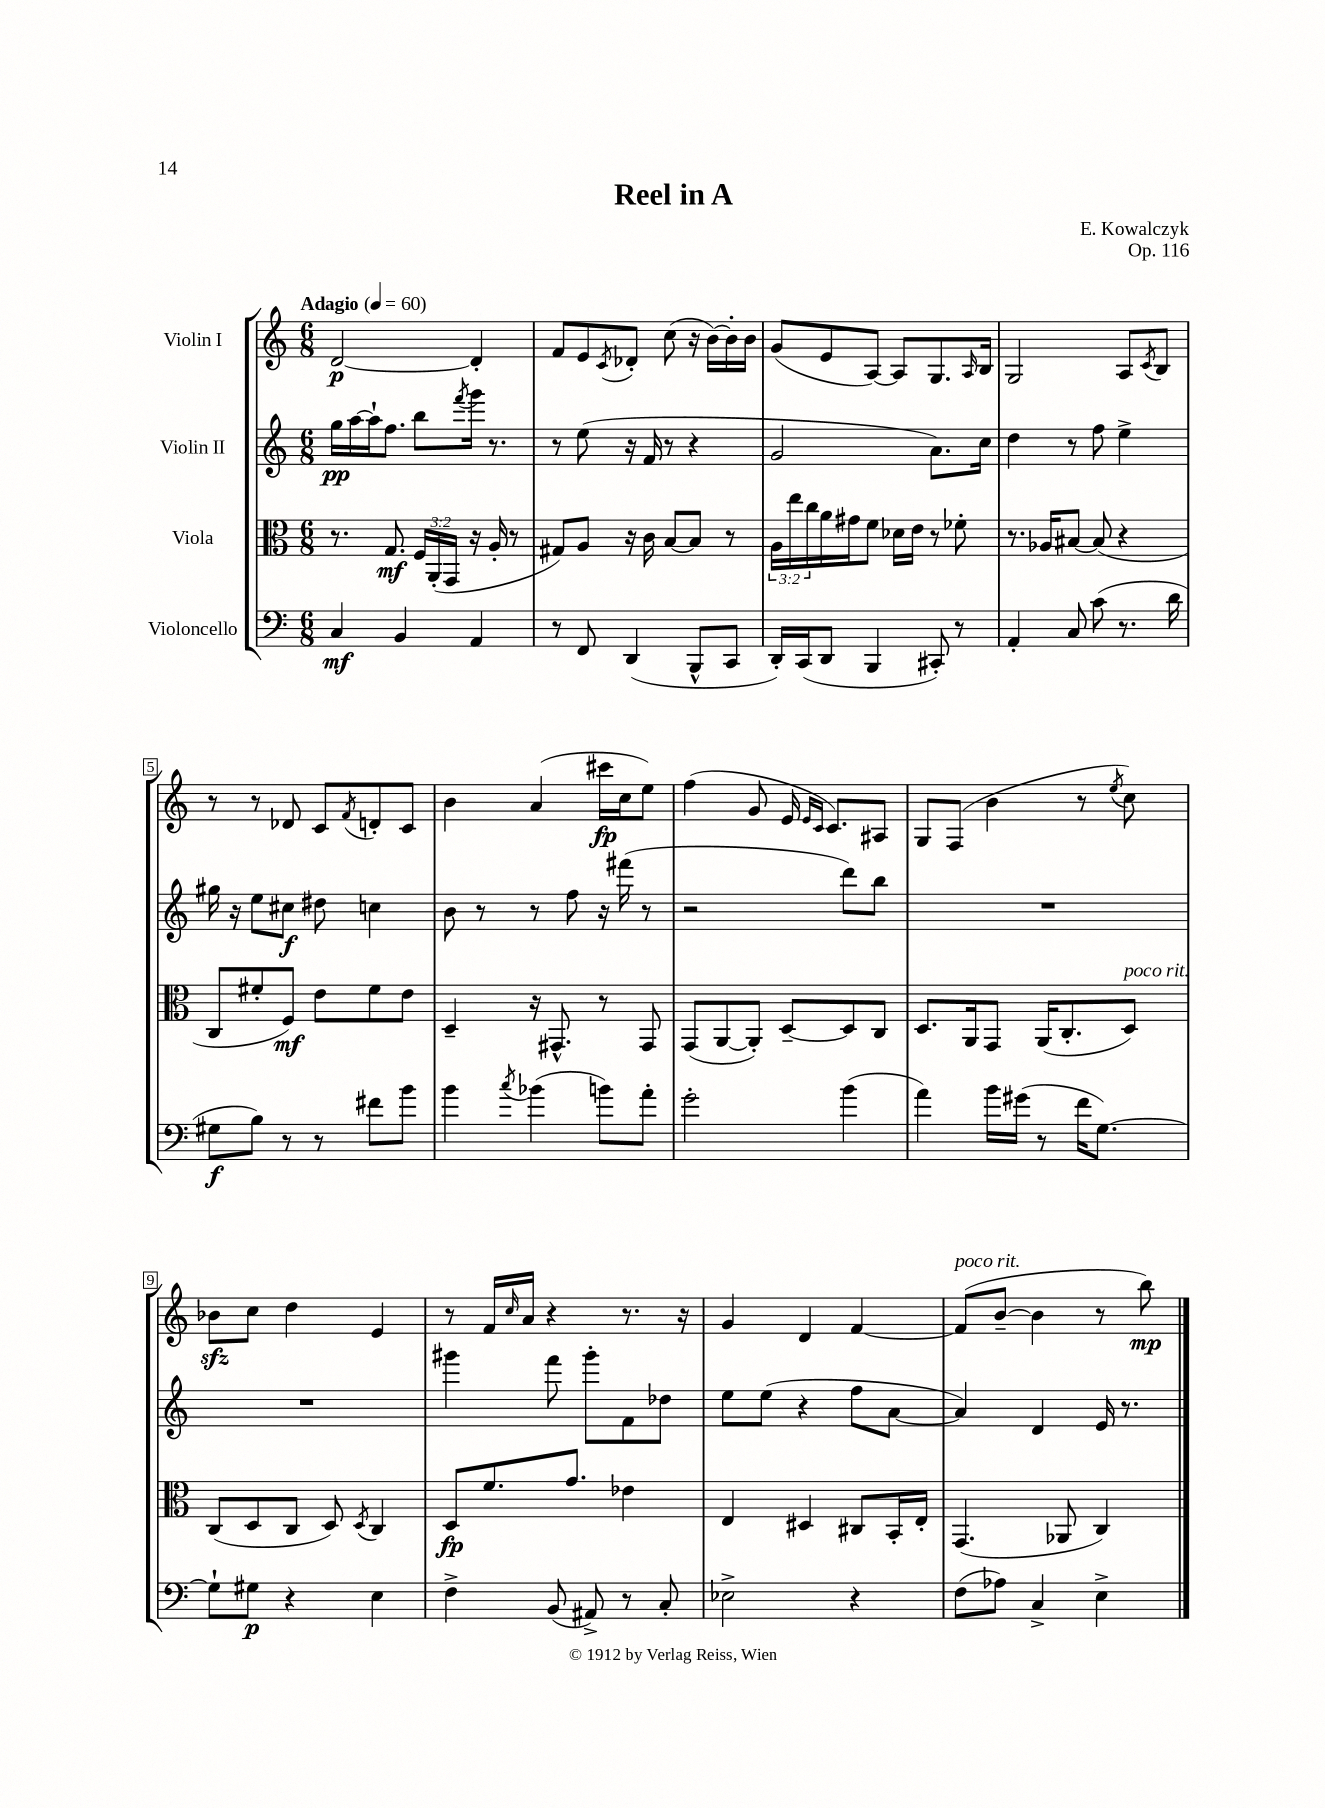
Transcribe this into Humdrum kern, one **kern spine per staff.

**kern	**dynam	**kern	**dynam	**kern	**dynam	**kern	**dynam
*part4	*part4	*part3	*part3	*part2	*part2	*part1	*part1
*staff4	*staff4	*staff3	*staff3	*staff2	*staff2	*staff1	*staff1
*I"Violoncello	*	*I"Viola	*	*I"Violin II	*	*I"Violin I	*
*clefF4	*	*clefC3	*	*clefG2	*	*clefG2	*
*k[]	*	*k[]	*	*k[]	*	*k[]	*
*M6/8	*	*M6/8	*	*M6/8	*	*M6/8	*
*MM60	*	*MM60	*	*MM60	*	*MM60	*
=1	=1	=1	=1	=1	=1	=1	=1
!	!	!	!	!	!	!LO:TX:a:B:t=Adagio	!
4C/	mf	8.r	.	16gg\LL	pp	[2d/	p
.	.	.	.	[16aa\	.	.	.
.	.	.	.	16aa`\J]	.	.	.
.	.	8.G/	mf	8.ff\J	.	.	.
4BB/	.	.	.	.	.	.	.
.	.	24F/LL	.	8bb\L	.	.	.
.	.	(24AA'/	.	.	.	.	.
.	.	24GG/JJ	.	.	.	.	.
.	.	.	.	8qfff/	.	.	.
4AA/	.	16r	.	16ggg\Jk	.	4d'/]	.
.	.	16A'/	.	8.r	.	.	.
.	.	8r	.	.	.	.	.
=2	=2	=2	=2	=2	=2	=2	=2
8r	.	8G#X/L)	.	8r	.	8f/L	.
8FF/	.	8A/J	.	(8ee\	.	8e/	.
.	.	.	.	.	.	8qc/	.
(4DD/	.	16r	.	16r	.	8d-X'/J	.
.	.	16c\	.	16f/	.	.	.
.	.	[8B/L	.	8r	.	(8cc\	.
8BBB^^/L	.	8B/J]	.	4r	.	16r	.
.	.	.	.	.	.	[16b\LL)	.
8CC/J	.	8r	.	.	.	16b'\]	.
.	.	.	.	.	.	16b\JJ	.
=3	=3	=3	=3	=3	=3	=3	=3
16DD'/LL)	.	24A\LL	.	2g/	.	(8g/L	.
.	.	24ee\	.	.	.	.	.
(16CC/J	.	.	.	.	.	.	.
.	.	24cc\	.	.	.	.	.
8DD/J	.	16a\	.	.	.	8e/	.
.	.	16g#X\J	.	.	.	.	.
4BBB/	.	8f\J	.	.	.	[8A/J)	.
.	.	16d-X\LL	.	.	.	8A/L]	.
.	.	16e\JJ	.	.	.	.	.
8CC#X'/)	.	8r	.	8.a\L)	.	8.G/	.
8r	.	8f-X'\	.	.	.	.	.
.	.	.	.	.	.	16qqA/	.
.	.	.	.	16cc\Jk	.	16B/Jk	.
=4	=4	=4	=4	=4	=4	=4	=4
4AA'/	.	8.r	.	4dd\	.	2G/	.
.	.	16A-X/KL	.	.	.	.	.
8C/	.	[8B#X/J	.	8r	.	.	.
(8c\	.	(8B#/]	.	8ff\	.	.	.
8.r	.	4r	.	4ee^\	.	8A/L	.
.	.	.	.	.	.	8qc/	.
.	.	.	.	.	.	8B/J	.
16d\	.	.	.	.	.	.	.
!!LO:LB:g=z
=5	=5	=5	=5	=5	=5	=5	=5
8G#X\L	f	8C/L	.	16gg#X\	.	8r	.
.	.	.	.	16r	.	.	.
8B\J)	.	8f#X'/	.	8ee\L	.	8r	.
8r	.	8F/J)	mf	8cc#X\J	f	8d-X/	.
8r	.	8e\L	.	8dd#X\	.	8c/L	.
.	.	.	.	.	.	8qf/	.
8f#X\L	.	8f#\	.	4ccn\	.	8dn'/	.
8b\J	.	8e\J	.	.	.	8c/J	.
=6	=6	=6	=6	=6	=6	=6	=6
4b\	.	4D~/	.	8b\	.	4b\	.
.	.	.	.	8r	.	.	.
8qcc/	.	.	.	.	.	.	.
(4b-X\	.	16r	.	8r	.	(4a/	.
.	.	8.GG#X^^/	.	.	.	.	.
.	.	.	.	8ff\	.	.	.
8bn\L)	.	8r	.	16r	.	16ccc#X\LL	fp
.	.	.	.	(16fff#X\	.	16cc\J	.
8a'\J	.	8GG#/	.	8r	.	8ee\J)	.
=7	=7	=7	=7	=7	=7	=7	=7
2g'\	.	(8GG/L	.	2r	.	(4ff\	.
.	.	[8AA/	.	.	.	.	.
.	.	8AA'/J])	.	.	.	8g/	.
.	.	[8D~/L	.	.	.	16e/	.
.	.	.	.	.	.	16qqe/LL	.
.	.	.	.	.	.	16qqc/JJ	.
.	.	.	.	.	.	8.c/L)	.
(4b\	.	8D/]	.	8ddd\L)	.	.	.
.	.	8C/J	.	8bb\J	.	8A#X/J	.
=8	=8	=8	=8	=8	=8	=8	=8
4a\)	.	8.D/L	.	2.r	.	8G/L	.
.	.	.	.	.	.	(8F/J	.
.	.	16AA/k	.	.	.	.	.
16b\LL	.	8GG/J	.	.	.	4b\	.
(16g#X\JJ	.	.	.	.	.	.	.
8r	.	(16AA/KL	.	.	.	.	.
.	.	8.C'/	.	.	.	.	.
16f\KL	.	.	.	.	.	8r	.
[8.G\J)	.	.	.	.	.	.	.
.	.	.	.	.	.	8qee/	.
!	!	!LO:TX:a:i:t=poco rit.	!	!	!	!	!
.	.	8D/J)	.	.	.	8cc\)	.
!!LO:LB:g=z
=9	=9	=9	=9	=9	=9	=9	=9
8G`\L]	.	(8C/L	.	2.r	.	8b-Xzz\L	.
8G#X\J	p	8D/	.	.	.	8cc\J	.
4r	.	8C/J	.	.	.	4dd\	.
.	.	8D/)	.	.	.	.	.
.	.	8qD/	.	.	.	.	.
4E\	.	4C/	.	.	.	4e/	.
=10	=10	=10	=10	=10	=10	=10	=10
4F^\	.	8D/L	fp	4ggg#X\	.	8r	.
.	.	8.f/	.	.	.	16f/LL	.
.	.	.	.	.	.	16qqcc/	.
.	.	.	.	.	.	16a/JJ	.
(8BB/	.	.	.	8fff\	.	4r	.
.	.	8.g/J	.	.	.	.	.
8AA#X^/)	.	.	.	8ggg#'\L	.	.	.
8r	.	4e-X\	.	8f\	.	8.r	.
8C'/	.	.	.	8dd-X\J	.	.	.
.	.	.	.	.	.	16r	.
=11	=11	=11	=11	=11	=11	=11	=11
2E-X^\	.	4E/	.	8ee\L	.	4g/	.
.	.	.	.	(8ee\J	.	.	.
.	.	4D#X/	.	4r	.	4d/	.
4r	.	8C#X/L	.	8ff\L	.	[4f/	.
.	.	16BB'/L	.	[8a\J	.	.	.
.	.	16E'/JJ	.	.	.	.	.
=12	=12	=12	=12	=12	=12	=12	=12
!	!	!	!	!	!	!LO:TX:a:i:t=poco rit.	!
(8F\L	.	(4.GG/	.	4a/])	.	(8f/L]	.
8A-X\J)	.	.	.	.	.	[8b~/J	.
4C^/	.	.	.	4d/	.	4b\]	.
.	.	8AA-X/	.	.	.	.	.
4E^\	.	4C/)	.	16e/	.	8r	.
.	.	.	.	8.r	.	.	.
.	.	.	.	.	.	8bb\)	mp
==	==	==	==	==	==	==	==
*-	*-	*-	*-	*-	*-	*-	*-
